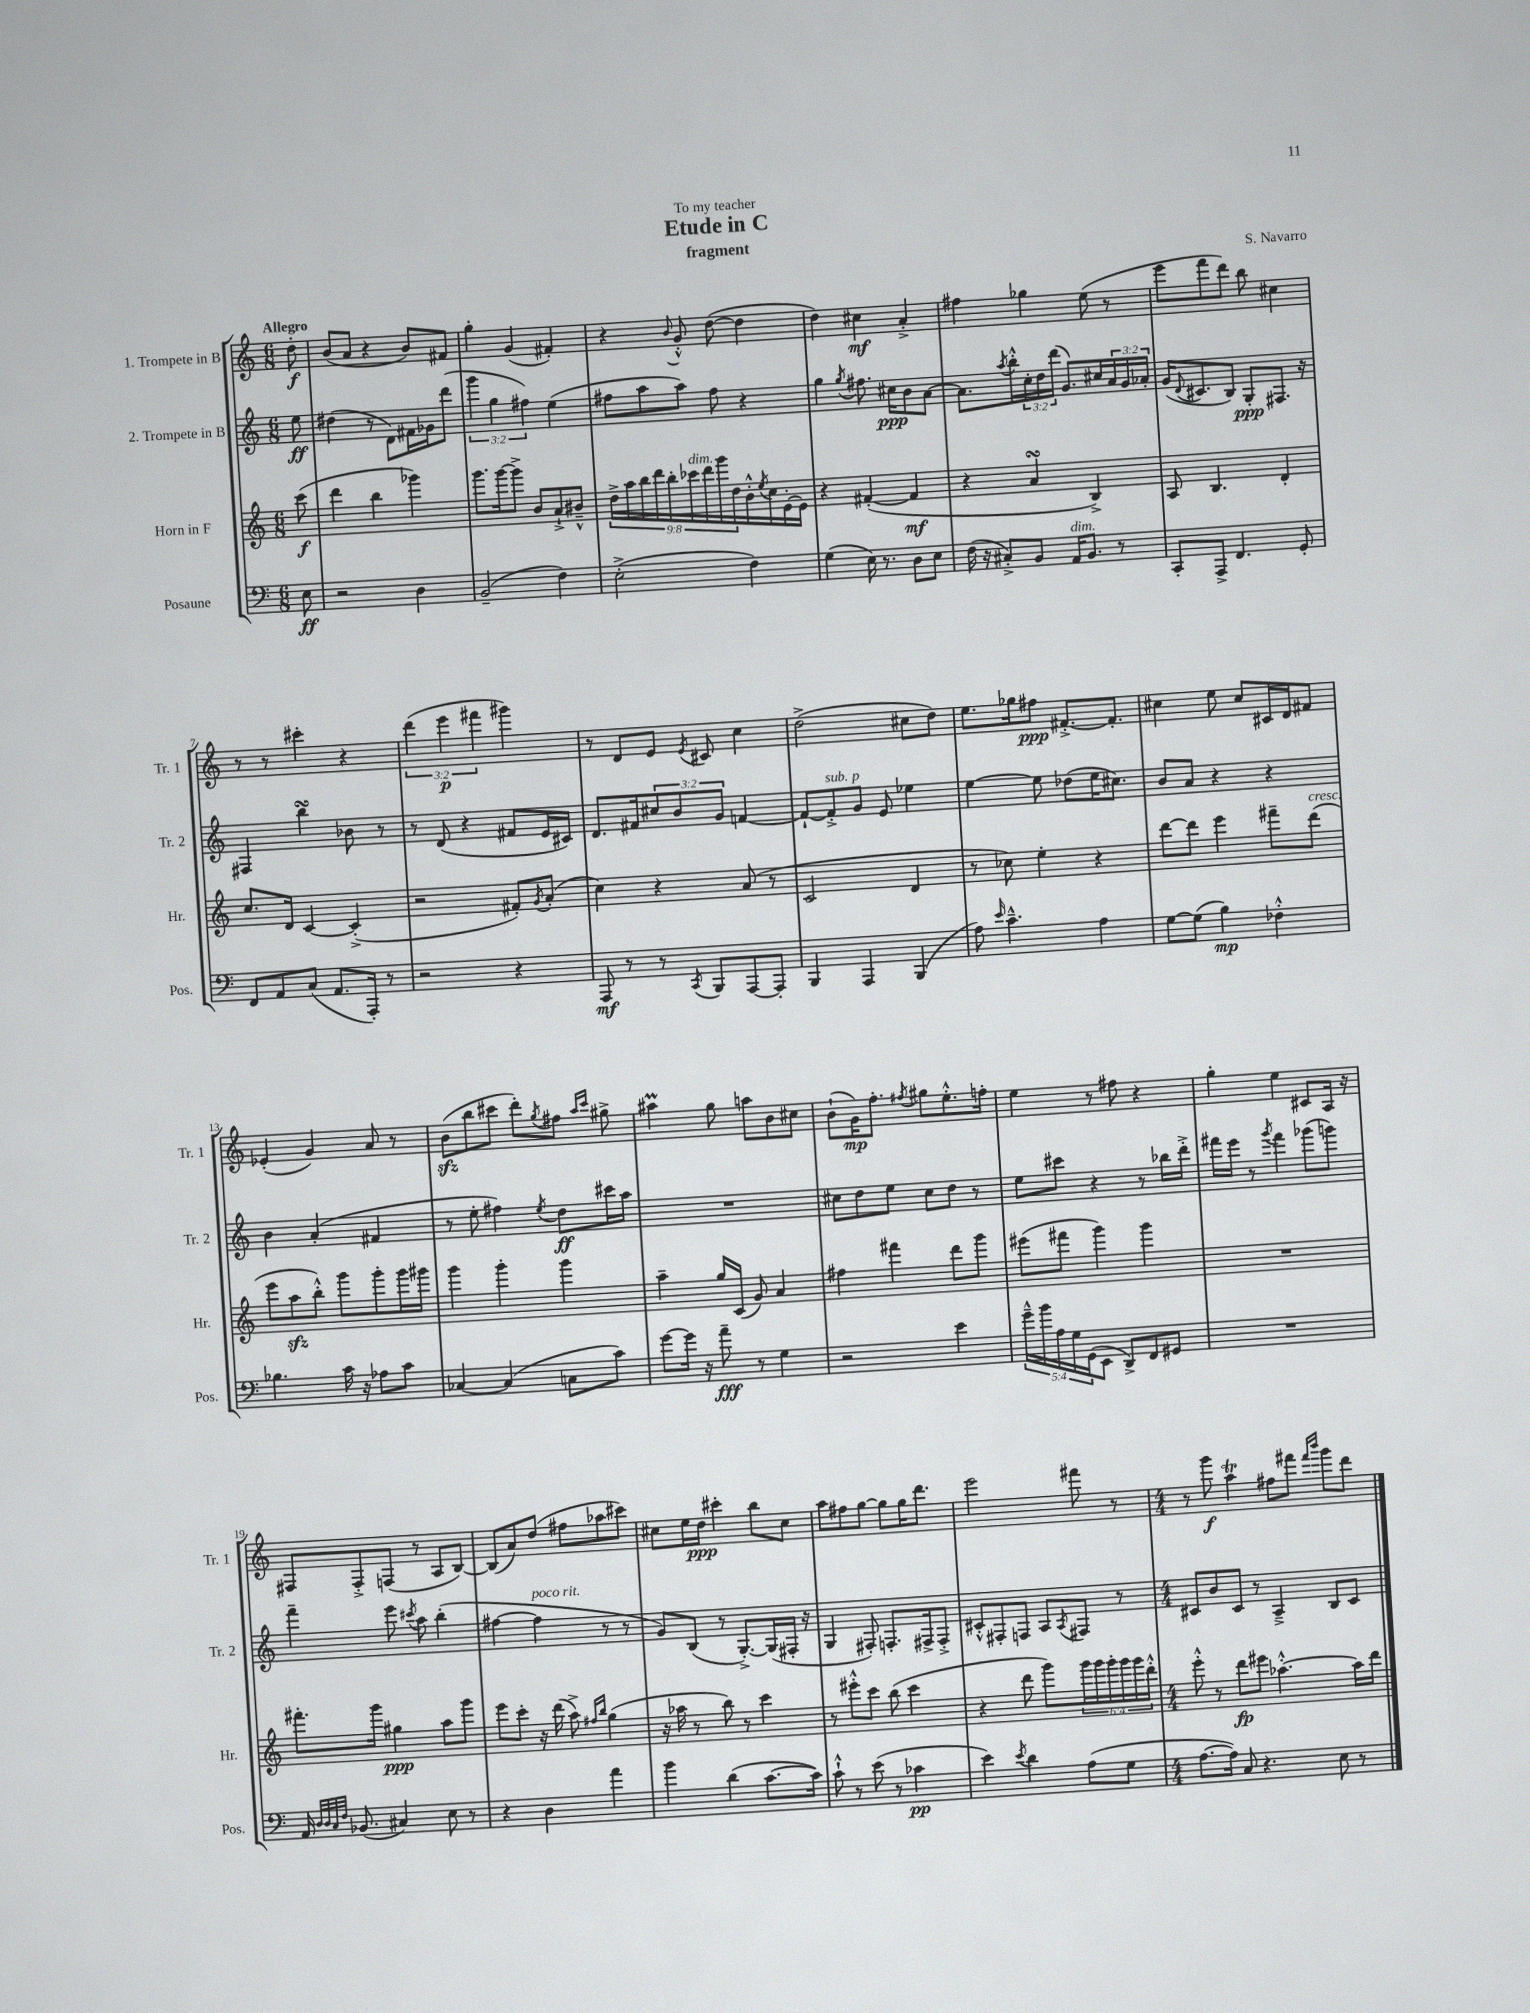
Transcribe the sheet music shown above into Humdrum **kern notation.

**kern	**kern	**kern	**kern
*staff4	*staff3	*staff2	*staff1
*clefF4	*clefG2	*clefG2	*clefG2
*k[]	*k[]	*k[]	*k[]
*M6/8	*M6/8	*M6/8	*M6/8
8E	(8ccc	8ee	8dd'
=	=	=	=
2r	4ddd	(4dd#	(8b
.	.	.	8a
.	4bb	8r	4r
.	.	8d)	.
4D	4ggg-)	16f#	8b)
.	.	16g-	.
.	.	(8ddd	8f#
=	=	=	=
(2BB~	8.ggg	6ggg	4gg'
.	.	6gg	.
.	[16ggg	.	.
.	8ggg^]	.	(4g
.	.	6ff#)	.
.	8b	.	.
4F)	8a`^	(4ee	4f#')
.	8b#~^^	.	.
=	=	=	=
(2E'^	18dd^	8ff#	4r
.	18aa	.	.
.	18bb	.	.
.	.	8aa	.
.	18ddd	.	.
.	18bb'	.	.
.	.	.	8qqb
.	.	8aa)	8g'^^
.	18ccc-	.	.
.	18ddd	.	.
.	.	8ff#	([8dd
.	18ggg	.	.
.	18dd	.	.
4F)	16b'^^	4r	4dd]
.	8qee	.	.
.	16cc	.	.
.	[16e'	.	.
.	16e]	.	.
=	=	=	=
(4G	4r	4gg	4dd)
.	.	8qgg	.
16E)	([4f#'	8.ff#	4cc#
8.r	.	.	.
.	.	16cc#	.
8D	4f#]	8b	4a'^
8E	.	[8a	.
=	=	=	=
(16F	4r	8.a]	4ff#
16r	.	.	.
8C#'^)	.	.	.
.	.	8qaa	.
.	.	16bb'^^	.
8BB	4a	24cc'	4gg-
.	.	24dd	.
.	.	(24ddd	.
16AA	.	8.g)	.
8.BB	.	.	.
.	4B^)	.	(8ee
.	.	16cc#	.
8r	.	24a	8r
.	.	24g	.
.	.	24a-'	.
=	=	=	=
8CC'	8A	(16g	8eee
.	.	8qqd	.
.	.	8.c#	.
8AAA^	4.B	.	8fff
4.FF	.	8B)	8ddd)
.	.	8G'	8bb
.	4d'	8.F#	4cc#
8GG'	.	.	.
.	.	16r	.
=	=	=	=
8FF	8.cc	4F#	8r
8AA	.	.	8r
.	16d	.	.
(8C	[4c	4bb	4ccc#'
8.AA	.	.	.
.	(4c'^]	8b-	4r
16AAA')	.	.	.
8r	.	8r	.
=	=	=	=
2r	2r	8r	(6ddd
.	.	(8d	.
.	.	.	6eee
.	.	4r	.
.	.	.	6fff#
4r	8f#')	8f#	4ggg#)
.	8qg	.	.
.	(8a'	16e	.
.	.	16c#)	.
=	=	=	=
8AAA	4cc)	8.d	8r
8r	.	.	8d
.	.	16f#	.
8r	4r	12cc#	8e
.	.	12b	.
8qCC	.	.	8qe
8BBB	.	.	8c#
.	.	12g	.
[8AAA	(8a	[4f	4cc
8AAA']	8r	.	.
=	=	=	=
4BBB	2c	8f`_	(2dd^
.	.	8f'^]	.
4AAA	.	8g	.
.	.	8e	.
(4BBB	4d	4ee-	8cc#
.	.	.	8dd)
=	=	=	=
8A)	8r	[4ee	8.ee
16qqe	.	.	.
4.c~^^	8cc-)	.	.
.	.	.	16gg-
.	4ee'	8ee]	8ff#
.	.	(8dd-	[8.f#'^
4A	4r	16ee	.
.	.	8.cc#)	8.f#']
=	=	=	=
[8G	[8ddd	8b	4cc#
(8G]	8ddd]	8a	.
4B)	4eee	4r	8ee
.	.	.	8cc#
4F-'^^	8fff#~	4r	16c#
.	.	.	16d
.	(8ddd	.	8f#
=	=	=	=
4.B-	8eee	4b	(4e-'
.	8aa	.	.
.	8bb'^^)	(4a'	4g)
16c	8ggg	.	.
16r	.	.	.
8A-	8ggg'	4f#	8a
8c	16ggg	.	8r
.	16ggg#	.	.
=	=	=	=
[4C-	4ggg	8r	(8b
.	.	8ee'	8bb
(4C-]	4ggg'	4ff#)	8ccc#
.	.	.	8ddd')
.	.	8qee	8qgg
8C	4ggg	8dd	8ff#
.	.	.	16qqaa
.	.	.	16qqccc#
8c)	.	16ccc#	8gg#^
.	.	16aa	.
=	=	=	=
[8g	4aa~	2.r	4aa#
16g]	.	.	.
16r	.	.	.
8a~	16gg	.	8gg
.	(16c	.	.
8r	8g)	.	8aa
4G	4a	.	8b
.	.	.	8cc#
=	=	=	=
2r	4ff#	8cc#	(8b`
.	.	8dd	16g)
.	.	.	8.ff'
.	4fff#	8ee	.
.	.	.	8qff#
.	.	8cc#	8gg#
4e	8ddd	8dd	8.ee'^^
.	8ggg	8r	.
.	.	.	16ff'
=	=	=	=
20g~^^	(8eee#	8ee	4ee
20b	.	.	.
20A	.	.	.
.	8fff#	8ccc#	.
20G	.	.	.
(20GG	.	.	.
8EE	4ggg)	4r	8r
8DD^)	.	.	8ff#
8FF	4ggg	8r	4r
8GG#	.	16bb-	.
.	.	16ddd'^	.
=	=	=	=
2.r	2.r	16fff#	4gg'
.	.	16eee	.
.	.	8r	.
.	.	8qggg	.
.	.	4fff#	4ee
.	.	(8ggg-	8c#
.	.	8ggg)	16A
.	.	.	16r
=	=	=	=
16AA	8.fff#'	4fff~	8F#
32qqD	.	.	.
32qqD	.	.	.
32qqC	.	.	.
32qqF	.	.	.
(8.BB-	.	.	.
.	.	.	8F#'^
.	16ggg	.	.
4C#)	4gg#	8eee	(8F
.	.	8qccc#	.
.	.	8aa	8r
8E	8aa	(4bb'	8A
8r	8ggg	.	[8B)
=	=	=	=
4r	8eee	[4ff#	(8B]
.	8ccc'	.	8a)
4D	16r	4ff#]	(8dd
.	(16ddd	.	.
.	8aa^)	.	8ff#
.	16qqff#	.	.
.	16qqbb	.	.
4a	(4gg	8r	8aa-
.	.	8r	8ccc#)
=	=	=	=
4b	16r	8g)	8cc#
.	16aa-	.	.
.	8r	(8B	16ee
.	.	.	16dd
(4d	8bb)	8r	4ccc#'
.	8r	[8.G'^)	.
[8.c	4ccc	.	8bb
.	.	(16G]	.
.	.	16F#'	8cc#
16c])	.	16r	.
=	=	=	=
8c`^^	8r	4G	8aa
8r	8eee#'^^	.	8ff#
(8e	8ccc	8F#')	[8gg
8r	(8bb	8.F'	8gg]
4c-	4ccc	.	16gg
.	.	16F#^	8.ddd
.	.	8F#'^	.
=	=	=	=
4e)	4r	8c#'^^	2eee
.	.	8F#'	.
8qe	.	.	.
4d	8ddd	8F	.
.	8ggg)	8A	.
.	.	8qA	.
(8A	24ggg	8F#	8fff#
.	24ggg	.	.
.	24ggg'	.	.
8G	24ggg	8r	8r
.	24ggg	.	.
.	24ddd'^^	.	.
=	=	=	=
*M4/4	*M4/4	*M4/4	*M4/4
[8.A	8eee'^^	8c#	8r
.	8r	8b	8ggg
16A])	.	.	.
8C	8ddd	8c#	4aa
4.r	8eee#	8r	.
.	[4.aa-'^^	4A~^	8ff#
.	.	.	8fff#
.	.	.	16qqfff#
.	.	.	16qqbbb
8E	.	8B	8ggg
8r	16aa-]	8c#	8ddd
.	16ddd	.	.
==	==	==	==
*-	*-	*-	*-
